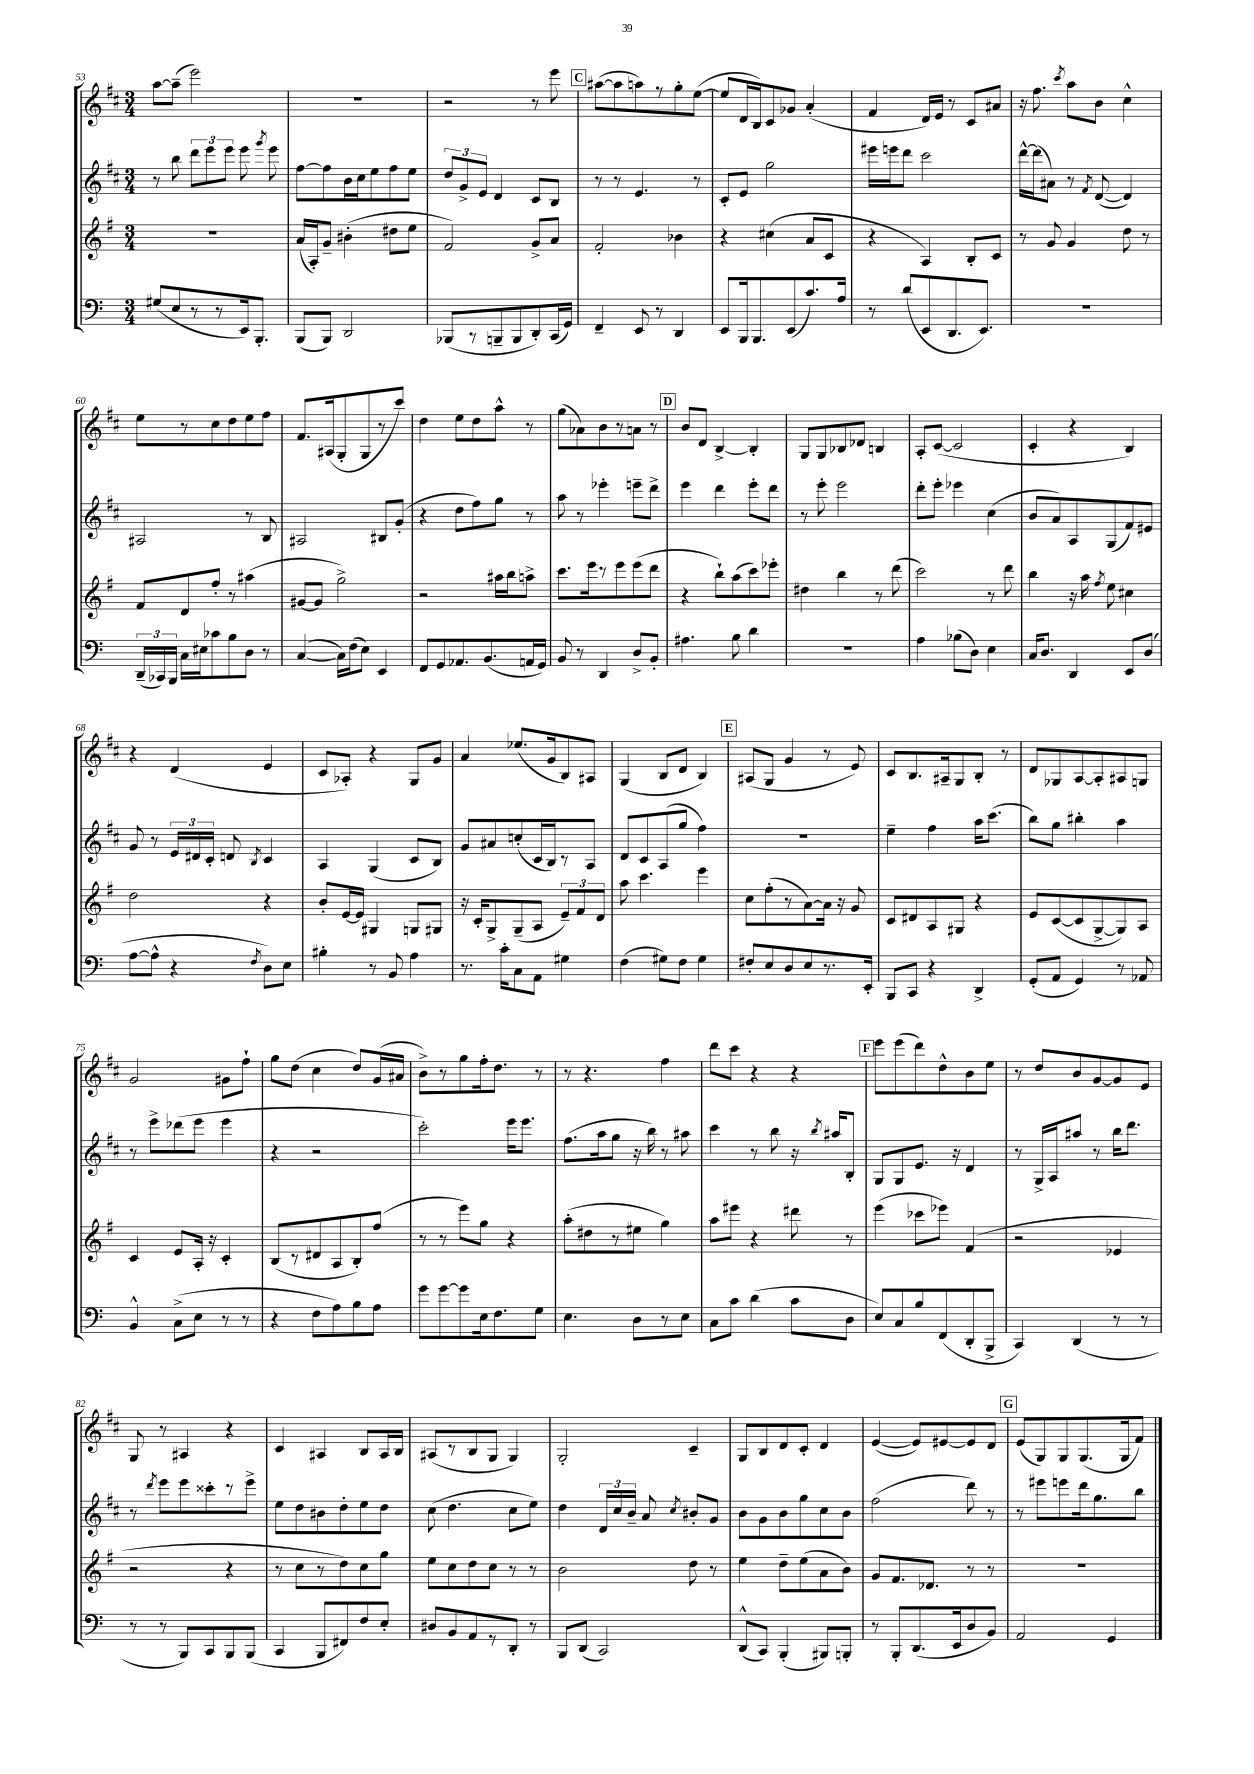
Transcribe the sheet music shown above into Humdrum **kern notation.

**kern	**kern	**kern	**kern
*part4	*part3	*part2	*part1
*staff4	*staff3	*staff2	*staff1
*clefF4	*clefG2	*clefG2	*clefG2
*k[]	*k[f#]	*k[f#c#]	*k[f#c#]
*M3/4	*M3/4	*M3/4	*M3/4
=53	=53	=53	=53
(8G#X/L	2.r	8r	[8aa\L
8E/	.	8bb\	(8aa~\J]
8r	.	12ddd\L	2eee\)
.	.	12eee\	.
8r	.	.	.
.	.	12eee\J	.
16EE/k)	.	8eee\	.
8.BBB'/J	.	.	.
.	.	8qggg/	.
.	.	8eee\	.
=54	=54	=54	=54
(8BBB/L	(16a/LL	[8ff#\L	2.r
.	16A'/J)	.	.
8BBB/J)	8g~/J	8ff#\]	.
2DD/	(4b#X'\	16b\L	.
.	.	16cc#\J	.
.	.	8ee\	.
.	8dd#X\L	8ff#\	.
.	8ee\J	8ee\J	.
=55	=55	=55	=55
(8BBB-X/L	2f#/)	12dd/L	2r
.	.	12g^/	.
8r	.	.	.
.	.	12e/J	.
8BBBn~/	.	4d/	.
8BBB/	.	.	.
8DD'/)	8g^/L	8c#/L	8r
(16CC/L	8a/J	8B/J	8eee\
16GG/JJ)	.	.	.
!!LO:REH:place=s1:t=C
=56	=56	=56	=56
4FF~/	2f#'/	8r	([8aa#X\L
.	.	8r	8aa#\]
8EE/	.	4.e/	8aan\)
8r	.	.	8r
4DD/	4b-X\	.	8gg'\
.	.	8r	([8ee\J
=57	=57	=57	=57
8EE/L	4r	8c#'/L	8ee/L]
16BBB/k	.	8e/J	16d/L
8.BBB/	.	.	16B/J)
.	(4cc#X\	2gg\	8c#/
(8EE/	.	.	8g-X/J
8.c/)	8a/L	.	(4a'/
.	8c/J	.	.
16A/Jk	.	.	.
=58	=58	=58	=58
8r	4r	16eee#X\LL	4f#/
.	.	16eeen\J	.
(8d/L	.	8ddd\J	.
8EE/	4A/)	2ccc#\	16d/LL)
.	.	.	16e/JJ
8.DD/	.	.	8r
.	8B'/L	.	8c#/L
8.EE/J)	.	.	.
.	8c/J	.	8a#X/J
=59	=59	=59	=59
2.r	8r	[16ddd^^\LL	16r
.	.	(16ddd\J]	8.ff#\
.	8g/	8a#X\J)	.
.	.	.	8qccc#/
.	4g/	8r	8aa\L
.	.	8qf#/	.
.	.	([8d/	8b\J
.	8dd\	4d/])	4cc#^^\
.	8r	.	.
!!LO:LB:g=z
=60	=60	=60	=60
(24DD~/LL	8f#/L	2A#X/	8ee\L
24CC-X/)	.	.	.
24BBB/JJ	.	.	.
16C\LL	8d/	.	8r
16E#X\J	.	.	.
8c-X\	8ff#'/J	.	8cc#\
8B\	8r	.	8dd\
8D\J	(4aa#X\	8r	8ee\
8r	.	8B/	8ff#\J
=61	=61	=61	=61
([4C/	[8g#X/L	2A#X/	8.f#/L
.	8g#/J]	.	.
.	.	.	(16A#X/k
16C\LL])	2gg^\)	.	8G'/
(16F\J	.	.	.
8E\J)	.	.	8G/
4EE/	.	8B#X/L	8r
.	.	(8g'/J	8ccc#/J)
=62	=62	=62	=62
8FF/L	2r	4r	4dd\
8GG/	.	.	.
8.AA-X/	.	8dd\L	8ee\L
.	.	8ff#\)	8dd\
(8.BB/	.	.	.
.	16aa#X\LL	8gg\J	8aa^^\J
.	16bb\J	.	.
16AAn/L	8aan^\J	8r	8r
16GG/JJ)	.	.	.
=63	=63	=63	=63
8BB/	8.ccc\L	8aa\	(8gg\L
8r	.	8r	8a-X\)
.	16eee\k	.	.
4DD/	8r	4eee-X'\	8b\
.	8eee\	.	8r
8D^/L	(8eee\	8eeen~\L	8an\J
8BB'/J	8ddd\J	8ddd^\J	8r
!!LO:REH:place=s1:t=D
=64	=64	=64	=64
4.A#X\	4r	4eee\	8b/L
.	.	.	8d/J
.	8bb`\L)	4ddd\	[4B^/
8B\	(8aa\	.	.
4d\	8ccc\)	8eee'\L	4B'/]
.	8eee-X'\J	8ddd\J	.
=65	=65	=65	=65
2.r	4dd#X\	8r	8G/L
.	.	8eee'\	8G/
.	4bb\	2eee\	8B-X/
.	.	.	8d-X/J
.	8r	.	4Bn/
.	(8ddd\	.	.
=66	=66	=66	=66
4A\	2ccc\)	8ddd'\L	8A'/L
.	.	8eee'\J	([8c#/J
(8B-X\L	.	4eee-X\	2c#/]
8D\J)	.	.	.
4E\	8r	(4cc#\	.
.	8ddd\	.	.
=67	=67	=67	=67
16C/KL	4bb\	8b/L	4c#'/
8.D/J	.	.	.
.	.	8a/)	.
4DD/	16r	8A/	4r
.	16aa\	.	.
.	8qff#/	.	.
.	8ee\	(8G/	.
8EE/L	4cc#X\	8f#/)	4B/)
(8D/J	.	8e#X/J	.
!!LO:LB:g=z
=68	=68	=68	=68
[8A\L	2dd\	8g/	4r
8A^^\J]	.	8r	.
4r	.	24e/LL	(4d/
.	.	24d#X/	.
.	.	24c#'/JJ	.
.	.	8dn/	.
8qF/	.	8qB/	.
8D\L)	4r	4c#/	4e/
8E\J	.	.	.
=69	=69	=69	=69
4B#X'\	8b'/L	4A/	8c#/L
.	[16e/L	.	8A-X'/J)
.	16e/JJ]	.	.
8r	4G#X/	(4G/	4r
8BB/	.	.	.
4A\	8Gn/L	8c#/L	8G/L
.	8G#X/J	8B/J)	8g/J
=70	=70	=70	=70
8.r	16r	8g/L	4a/
.	16c'/KL	.	.
.	8G^/	8a#X/	.
16c'\KL	.	.	.
8C\	(8G~/	(8ccn'/	(8.ee-X/L
8AA\J	8A/J	16c#/L	.
.	.	16B/J)	16g/k
4G#X\	12e~/L)	8r	8B/)
.	12f#/	.	.
.	.	8A/J	8A#X/J
.	12d/J	.	.
=71	=71	=71	=71
(4F\	8aa\	8d/L	(4G/
.	4.ccc\	8c#/	.
8G#X\L)	.	(8A/	8B/L
8F\J	.	8gg/J	8d/J
4G#\	4eee\	4ff#\)	4B/)
!!LO:REH:place=s1:t=E
=72	=72	=72	=72
8F#X'/L	8cc\L	2.r	(8A#X/L
8E/	(8ff#'\	.	8G/J
8D/	8r	.	4g/
8E/	[8a\)	.	.
8.r	16a\Jk]	.	8r
.	16r	.	.
.	8g/	.	8e/)
16EE'/Jk	.	.	.
=73	=73	=73	=73
8BBB/L	8c/L	4ee~\	8c#/L
8CC/J	8d#X/	.	8.B/
4r	8A/	4ff#\	.
.	.	.	16A#X~/k
.	8G#X/J	.	8G/
4DD^/	4r	16aa\KL	8B'/J
.	.	(8.ccc#\J	.
.	.	.	8r
=74	=74	=74	=74
(8GG'/L	8e/L	8bb\L)	8d/L
8AA/J	([8c/	8gg\J	8G-X/
4GG/)	8c/]	4bb#X'\	[8A/
.	[8G^/	.	8A'/]
8r	8G/])	4aa\	8A#X/
8AA-X/	8A/J	.	8Gn/J
!!LO:LB:g=z
=75	=75	=75	=75
4BB^^/	4c/	8r	2g/
.	.	8eee^\L	.
(8C^\L	8e/L	(8ddd-X\	.
8E\J	16A'/Jk	8eee\J	.
.	16r	.	.
8r	4c'/	4eee\	8g#X\L
8r	.	.	8ff#`\J
=76	=76	=76	=76
4r	(8B/L	4r	8gg\L
.	8r	.	(8dd\J
8F\L	8d#X/	2r	4cc#\
8A\)	8A/	.	.
8B\	8B'/)	.	8dd/L)
8A\J	(8ff#/J	.	(16g/L
.	.	.	16a#X/JJ
=77	=77	=77	=77
8g\L	8r	2ccc#'\)	8b^\L)
[8g\	8r	.	8r
8g\]	8eee\L)	.	8gg\
16E\k	8gg\J	.	16ff#'\k
8.F\	.	.	8.dd\J
.	4r	16eee\KL	.
.	.	8.eee\J	.
8G\J	.	.	8r
=78	=78	=78	=78
4.E\	(8aa'\L	(8.ff#\L	8r
.	8dd#X\	.	4.r
.	.	16aa\k	.
.	8r	8gg\J	.
8D\L	8ee#X\J	16r	.
.	.	16bb\)	.
8r	4gg\)	8r	4ff#\
8E\J	.	8aa#X\	.
=79	=79	=79	=79
8C\L	8aa\L	4ccc#\	8ddd\L
8c\J	8eee#X\J	.	8ccc#\J
(4d\	4r	8r	4r
.	.	8bb\	.
8c\L	8ddd#X\	16r	4r
.	.	8qbb/	.
.	.	16aa#X/KL	.
8D\J	8r	8B'/J	.
!!LO:REH:place=s1:t=F
=80	=80	=80	=80
8E/L)	(4eee\	8G/L	8eee\L
8C/	.	8G/	(8eee\
8B/	8ccc-X\L	8.e/J	8ddd\)
(8FF/	8eee-X\J)	.	8dd^^\
.	.	16r	.
8DD'/	(4f#/	4d/	8b\
8BBB^/J	.	.	8ee\J
=81	=81	=81	=81
4CC/)	2r	8r	8r
.	.	16G^/LL	8dd/L
.	.	16A/J	.
(4DD/	.	8aa#X/J	8b/
.	.	8r	[8g/
8r	4e-X/	16bb\KL	8g/]
.	.	8.ddd\J	.
8r	.	.	8e/J
!!LO:LB:g=z
=82	=82	=82	=82
8r	2r	8r	8G/
.	.	8qddd/	.
8r	.	8eee\L	8r
8BBB/L)	.	8eee\	4A#X/
8CC/	.	8ccc##X'\	.
8BBB/	4r	8r	4r
(8BBB/J	.	8eee^\J	.
=83	=83	=83	=83
4CC/	8r	8ee\L	4c#/
.	8cc\L	8dd\	.
8BBB/L	8r	8b#X\	4A#X/
8FF#X/)	8dd\)	8dd'\	.
8F/	8cc\	8ee\	8B/L
8E'/J	8gg\J	8dd\J	16A#/L
.	.	.	16B/JJ
=84	=84	=84	=84
8D#X/L	8ee\L	(8cc#\	(8A#X/L
8BB/	8cc\	4.dd\	8r
8AA/	8dd\	.	8B/
8r	8cc\J	.	8G/J
8DD'/J	8r	8cc#\L	4G/)
8r	8r	8ee\J)	.
=85	=85	=85	=85
8BBB/L	2b\	4dd\	2G'/
(8DD/J	.	.	.
2CC/)	.	24d/LL	.
.	.	24cc#/	.
.	.	24b~/JJ	.
.	.	8a/	.
.	.	8qcc#/	.
.	8dd\	8b#X'/L	4c#~/
.	8r	8g/J	.
=86	=86	=86	=86
(8DD^^/L	4ee\	8b\L	8G/L
8CC/J)	.	8g\	8B/
(4BBB'/	8dd~\L	8b\	8d/
.	(8ee\	8gg\	8c#'/J
8BBB#X/L)	8a\	8cc#\	4d/
8BBBn'/J	8b\J)	8b\J	.
=87	=87	=87	=87
8r	8g/L	(2ff#\	([4e/
8BBB'/L	8.f#/	.	.
(8.DD/	.	.	8e/L])
.	8.d-X/J	.	.
.	.	.	[8e#X/
16EE/k	.	.	.
8D/	8r	8ddd\)	8e#/]
8BB/J)	8r	8r	8d/J
!!LO:REH:place=s1:t=G
=88	=88	=88	=88
2AA/	2.r	8r	(8e/L
.	.	8eee#X\L	8G/)
.	.	8eeen\	8G/
.	.	16ddd\k	(8.G/
.	.	8.gg\	.
4GG/	.	.	.
.	.	.	16G/k
.	.	8bb\J	8f#/J)
==	==	==	==
*-	*-	*-	*-
